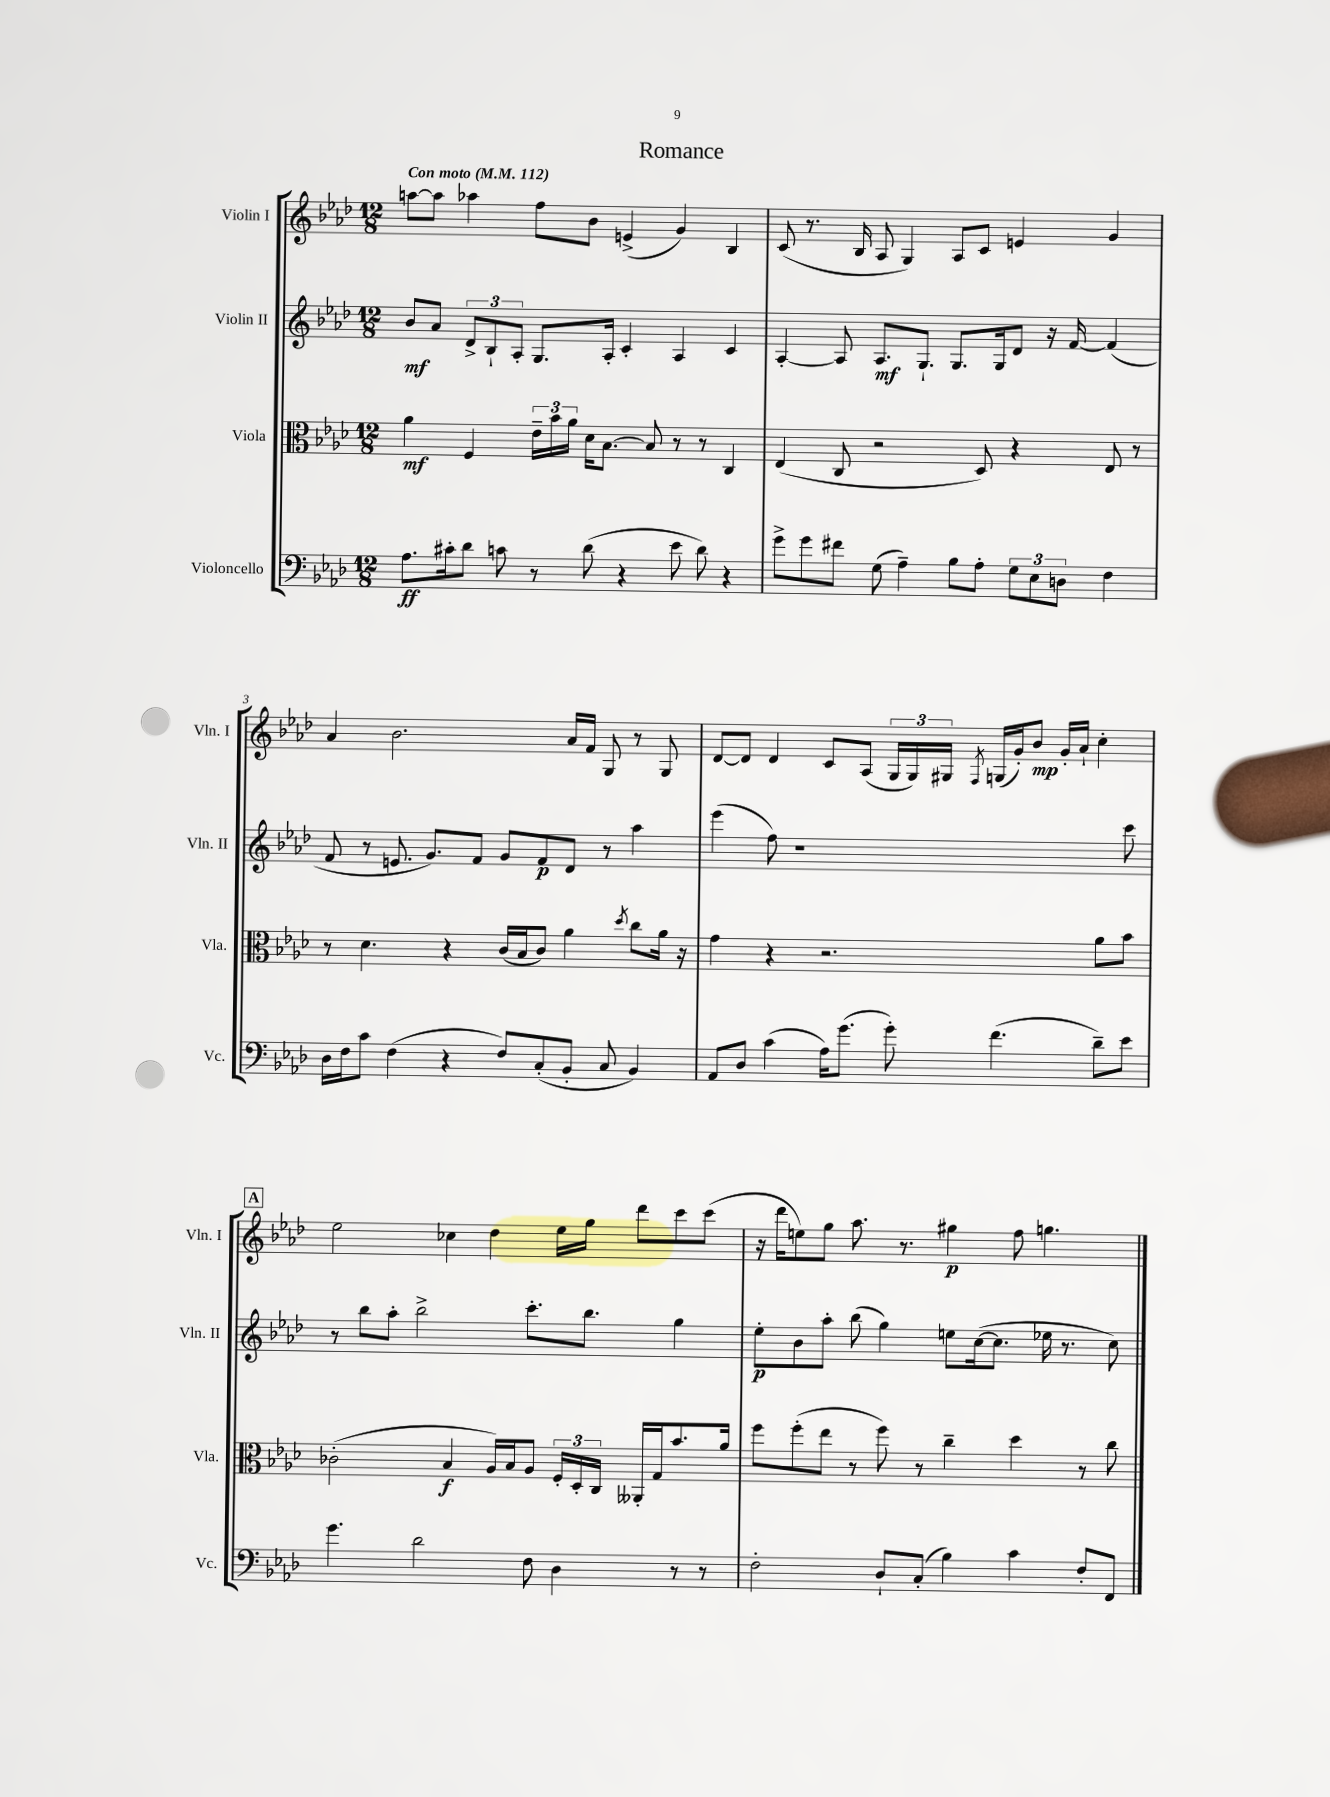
\header { title = "Romance" }
<<
\new StaffGroup <<
\new Staff = "s0" \with { instrumentName = "Violin I" shortInstrumentName = "Vln. I" } {
    \clef treble \key aes \major \numericTimeSignature \time 12/8 \tempo "Con moto" 4 = 112
    \autoBeamOff a''8[~ a''8] aes''4 f''8[ bes'8] e'4->( g'4) bes4 |
    c'8( r8. bes16 aes8 g4) aes8[ c'8] e'4 g'4 |
    aes'4 bes'2. aes'16[ f'16] g8 r8 g8 |
    des'8[~ des'8] des'4 c'8[ aes8]( \tuplet 3/2 { g16[ g16) gis16] } \acciaccatura { f8 } g16[( g'16-.) bes'8]\mp g'16[-. aes'16]-! c''4-. |
    \mark \markup { \box "A" } ees''2 ces''4 des''4 ees''16[ g''16] des'''8[ c'''8 c'''8]( |
    r16 des'''16[ e''8) g''8] aes''8. r8. gis''4\p f''8 g''4. \bar "|." |
}
\new Staff = "s1" \with { instrumentName = "Violin II" shortInstrumentName = "Vln. II" } {
    \clef treble \key aes \major \numericTimeSignature \time 12/8
    \autoBeamOff bes'8[\mf aes'8] \tuplet 3/2 { des'8[-> bes8-! aes8]-. } g8.[ aes16]-. c'4-. aes4 c'4 |
    aes4~-. aes8 aes8.[\mf g8.]-! g8.[ g16 des'8] r16 f'16~ f'4( |
    f'8 r8 e'8. g'8.[) f'8] g'8[ f'8\p des'8] r8 aes''4 |
    ees'''4( f''8) r1 c'''8 |
    \mark \markup { \box "A" } r8 bes''8[ aes''8]-. bes''2-> c'''8.[-. bes''8.] g''4 |
    ees''8[-.\p bes'8 aes''8]-. bes''8( g''4) e''8[ c''16~( c''8.] ees''16 r8. c''8) \bar "|." |
}
\new Staff = "s2" \with { instrumentName = "Viola" shortInstrumentName = "Vla." } {
    \clef alto \key aes \major \numericTimeSignature \time 12/8
    \autoBeamOff aes'4\mf f4 \tuplet 3/2 { ees'16[-- bes'16 aes'16] } des'16[ bes8.]~ bes8 r8 r8 c4 |
    ees4( c8 r2 des8) r4 ees8 r8 |
    r8 des'4. r4 c'16[( bes16 c'8]) aes'4 \acciaccatura { des''8 } c''8[ aes'16] r16 |
    g'4 r4 r2. aes'8[ bes'8] |
    \mark \markup { \box "A" } ces'2-.( bes4\f aes16[) bes16 aes8] \tuplet 3/2 { f16[-. des16-. c16] } aeses,16[-. g16 bes'8. aes'16] |
    f''8[ f''8-.( ees''8] r8 f''8) r8 c''4-- des''4 r8 c''8 \bar "|." |
}
\new Staff = "s3" \with { instrumentName = "Violoncello" shortInstrumentName = "Vc." } {
    \clef bass \key aes \major \numericTimeSignature \time 12/8
    \autoBeamOff aes8.[\ff cis'16-. des'8] c'8 r8 des'8( r4 ees'8 des'8) r4 |
    g'8[-> g'8 fis'8] g8( aes4--) bes8[ aes8]-. \tuplet 3/2 { g8[ ees8 d8] } f4 |
    des16[ f16 c'8] f4( r4 f8[) c8-.( bes,8]-. c8 bes,4) |
    aes,8[ des8] c'4( aes16[) g'8.]( g'8-.) f'4.( des'8[--) ees'8] |
    \mark \markup { \box "A" } g'4. des'2 f8 des4 r8 r8 |
    f2-. des8[-! c8]-.( bes4) c'4 f8[-. f,8] \bar "|." |
}
>>
>>
